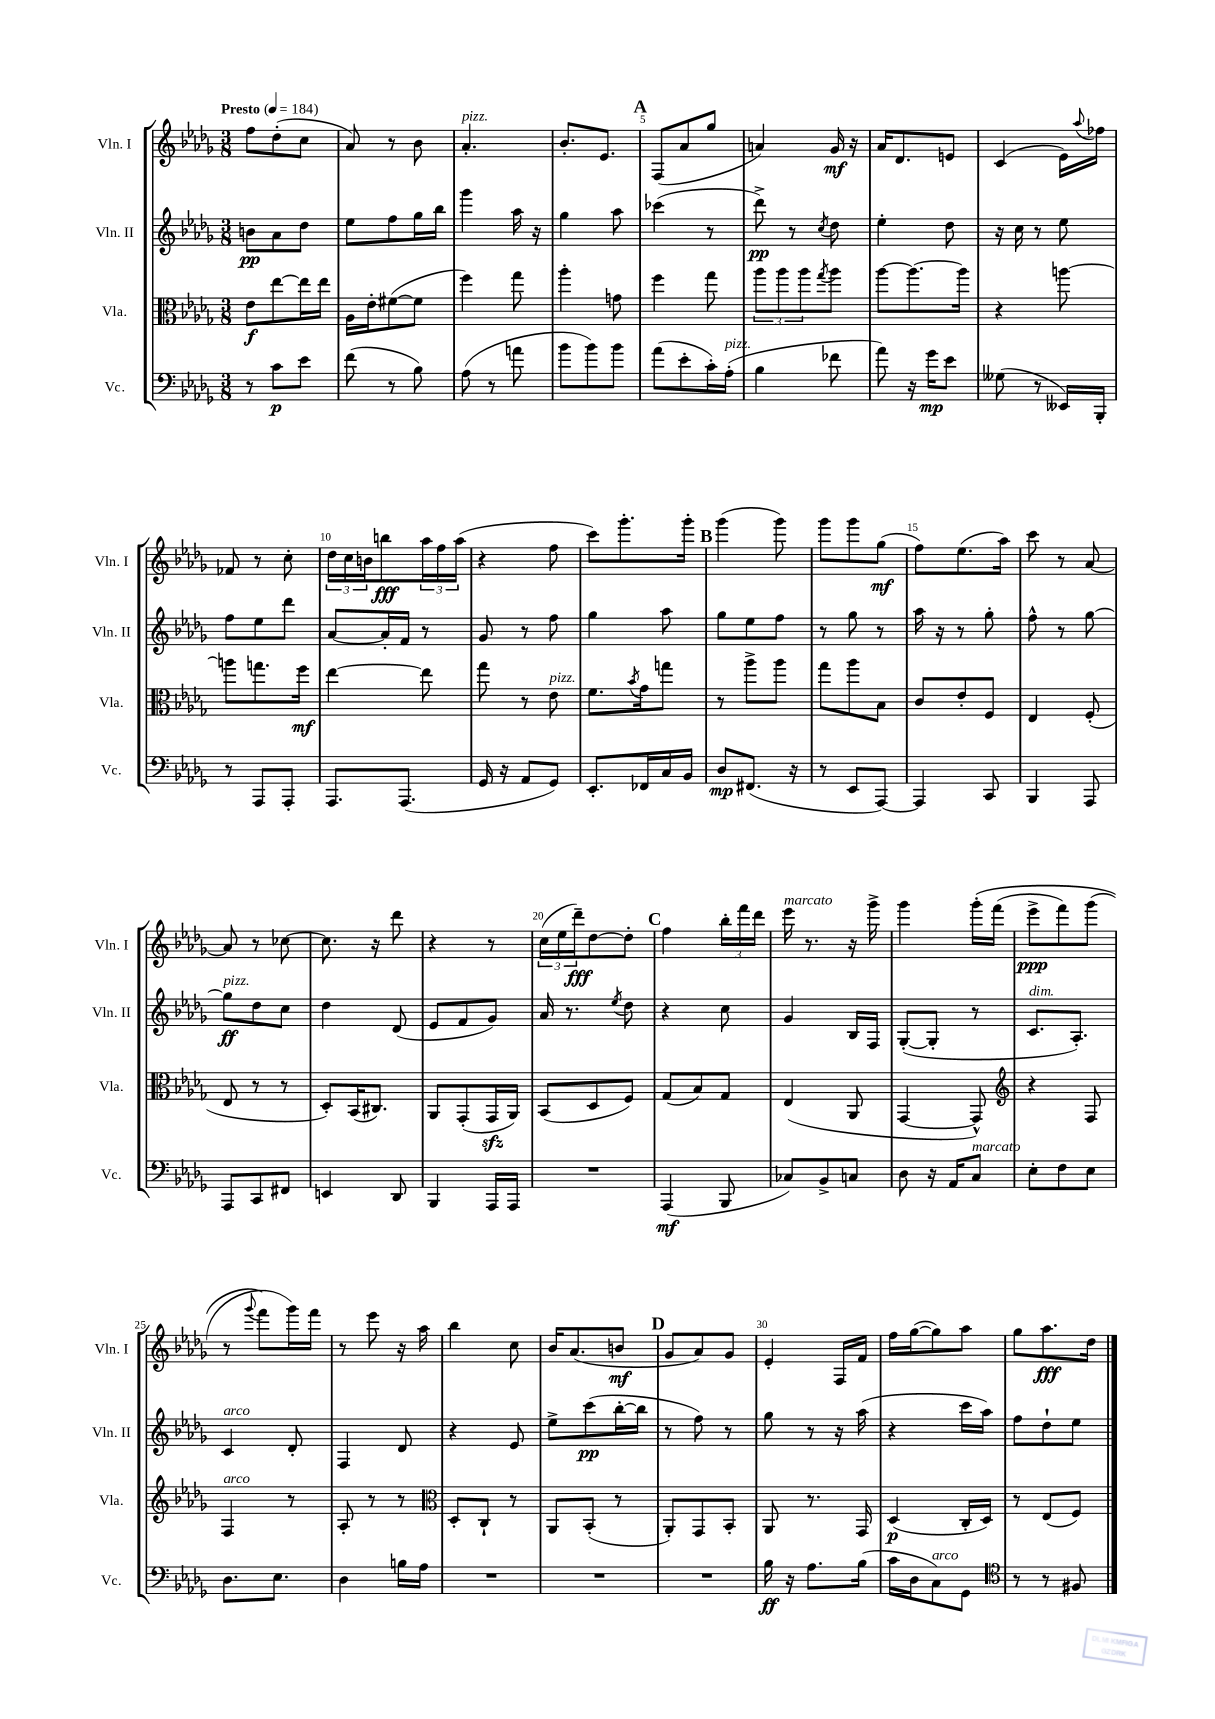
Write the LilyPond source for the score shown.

<<
\new StaffGroup <<
\new Staff = "s0" \with { instrumentName = "Vln. I" shortInstrumentName = "Vln. I" } {
    \clef treble \key des \major \numericTimeSignature \time 3/8 \tempo "Presto" 4 = 184
    f''8 des''8-.( c''8 |
    aes'8) r8 bes'8 |
    aes'4.-.^\markup { \italic "pizz." } |
    bes'8.-. ees'8. |
    \mark \markup { \bold "A" } f8( aes'8 ges''8 |
    a'4) ges'16\mf r16 |
    aes'16 des'8. e'8 |
    c'4( ees'16) \appoggiatura { aes''8 } fes''16 |
    fes'8 r8 c''8-. |
    \tuplet 3/2 { des''16 c''16 b'16 } b''8\fff \tuplet 3/2 { aes''16 f''16 aes''16( } |
    r4 f''8 |
    c'''8) ges'''8.-. ges'''16-. |
    \mark \markup { \bold "B" } ges'''4( ges'''8) |
    ges'''8 ges'''8 ges''8\mf( |
    f''8) ees''8.( aes''16) |
    c'''8 r8 aes'8~ |
    aes'8 r8 ces''8~ |
    ces''8. r16 des'''8 |
    r4 r8 |
    \tuplet 3/2 { c''16( ees''16 des'''16--\fff) } des''8~ des''8-. |
    \mark \markup { \bold "C" } f''4 \tuplet 3/2 { bes''16-. f'''16 des'''16 } |
    ees'''16^\markup { \italic "marcato" } r8. r16 ges'''16-> |
    ges'''4 ges'''16-.\( f'''16( |
    ees'''8->\ppp f'''8) ges'''8( |
    r8 \appoggiatura { ges'''8 } f'''8\) ges'''16) f'''16 |
    r8 ees'''8 r16 aes''16 |
    bes''4 c''8 |
    bes'16 aes'8.( b'8\mf |
    \mark \markup { \bold "D" } ges'8 aes'8) ges'8 |
    ees'4-. f16 f'16 |
    f''16 ges''16~( ges''8) aes''8 |
    ges''8 aes''8.\fff des''16 \bar "|." |
}
\new Staff = "s1" \with { instrumentName = "Vln. II" shortInstrumentName = "Vln. II" } {
    \clef treble \key des \major \numericTimeSignature \time 3/8
    b'8\pp aes'8 des''8 |
    ees''8 f''8 ges''16 bes''16 |
    ges'''4 aes''16 r16 |
    ges''4 aes''8 |
    \mark \markup { \bold "A" } ces'''4( r8 |
    des'''8->\pp) r8 \acciaccatura { c''8 } des''8 |
    ees''4-. des''8 |
    r16 c''16 r8 ees''8 |
    f''8 ees''8 des'''8 |
    aes'8~ aes'16-. f'16 r8 |
    ges'8 r8 f''8 |
    ges''4 aes''8 |
    \mark \markup { \bold "B" } ges''8 ees''8 f''8 |
    r8 ges''8 r8 |
    aes''16 r16 r8 ges''8-. |
    f''8-^ r8 ges''8~ |
    ges''8\ff^\markup { \italic "pizz." } des''8 c''8 |
    des''4 des'8( |
    ees'8 f'8 ges'8) |
    aes'16 r8. \acciaccatura { ees''8 } des''8 |
    \mark \markup { \bold "C" } r4 c''8 |
    ges'4 bes16 f16 |
    ges8~-.( ges8-. r8 |
    c'8.^\markup { \italic "dim." } aes8.-.) |
    c'4^\markup { \italic "arco" } des'8-. |
    f4 des'8 |
    r4 ees'8 |
    ees''8-> c'''8\pp( bes''16~-. bes''16 |
    \mark \markup { \bold "D" } r8 f''8) r8 |
    ges''8 r8 r16 aes''16( |
    r4 c'''16 aes''16) |
    f''8 des''8-! ees''8 \bar "|." |
}
\new Staff = "s2" \with { instrumentName = "Vla." shortInstrumentName = "Vla." } {
    \clef alto \key des \major \numericTimeSignature \time 3/8
    ees'8\f ees''8~ ees''16 ees''16 |
    aes16 ees'16-. fis'8~( fis'8 |
    f''4) ges''8 |
    aes''4-. g'8 |
    \mark \markup { \bold "A" } f''4 ges''8 |
    \tuplet 3/2 { aes''8 aes''8 aes''8 } \acciaccatura { ges''8 } aes''8 |
    aes''8~ aes''8.~ aes''16 |
    r4 a''8~ |
    a''8 g''8. f''16\mf |
    ees''4~ ees''8 |
    ges''8 r8 ees'8^\markup { \italic "pizz." } |
    f'8. \acciaccatura { bes'8 } ges'16 g''8 |
    \mark \markup { \bold "B" } r8 aes''8-> aes''8 |
    ges''8 aes''8 bes8 |
    c'8 ees'8-. f8 |
    ees4 f8-.( |
    ees8 r8 r8 |
    des8-.) bes,16( cis8.) |
    aes,8 ges,8-.( ges,16\sfz aes,16) |
    bes,8( des8 f8) |
    \mark \markup { \bold "C" } ges8( bes8) ges8 |
    ees4( aes,8 |
    ges,4~ ges,8-^) |
    \clef treble r4 f8 |
    f4^\markup { \italic "arco" } r8 |
    aes8-. r8 r8 |
    \clef alto des8-. c8-! r8 |
    aes,8 bes,8-.( r8 |
    \mark \markup { \bold "D" } aes,8-.) ges,8 bes,8-. |
    aes,8 r8. ges,16 |
    des4\p( c16-. des16) |
    r8 ees8( f8) \bar "|." |
}
\new Staff = "s3" \with { instrumentName = "Vc." shortInstrumentName = "Vc." } {
    \clef bass \key des \major \numericTimeSignature \time 3/8
    r8 c'8\p ees'8 |
    f'8( r8 bes8) |
    aes8( r8 a'8 |
    bes'8 bes'8) bes'8 |
    \mark \markup { \bold "A" } aes'8( ees'8-. c'16-.) aes16-.^\markup { \italic "pizz." }( |
    bes4 fes'8 |
    aes'8) r16 ges'16\mp ees'8 |
    geses8( r8 eeses,16) bes,,16-. |
    r8 aes,,8 aes,,8-. |
    aes,,8. aes,,8.( |
    ges,16 r16 aes,8 ges,8) |
    ees,8.-. fes,16 c16 bes,16 |
    \mark \markup { \bold "B" } des8\mp fis,8.( r16 |
    r8 ees,8 aes,,8~) |
    aes,,4 c,8 |
    bes,,4 aes,,8 |
    aes,,8 c,8 fis,8 |
    e,4 des,8 |
    bes,,4 aes,,16 aes,,16 |
    R4. |
    \mark \markup { \bold "C" } aes,,4\mf( bes,,8 |
    ces8) bes,8-> c8 |
    des8 r16 aes,16 c8^\markup { \italic "marcato" } |
    ees8-. f8 ees8 |
    des8. ees8. |
    des4 b16 aes16 |
    R4. |
    R4. |
    \mark \markup { \bold "D" } R4. |
    bes16\ff r16 aes8. bes16( |
    c'16 des16 c8^\markup { \italic "arco" }) ges,8 |
    \clef tenor r8 r8 fis8 \bar "|." |
}
>>
>>
\layout { \context { \Score \override BarNumber.break-visibility = ##(#f #t #t) barNumberVisibility = #(every-nth-bar-number-visible 5) } }
